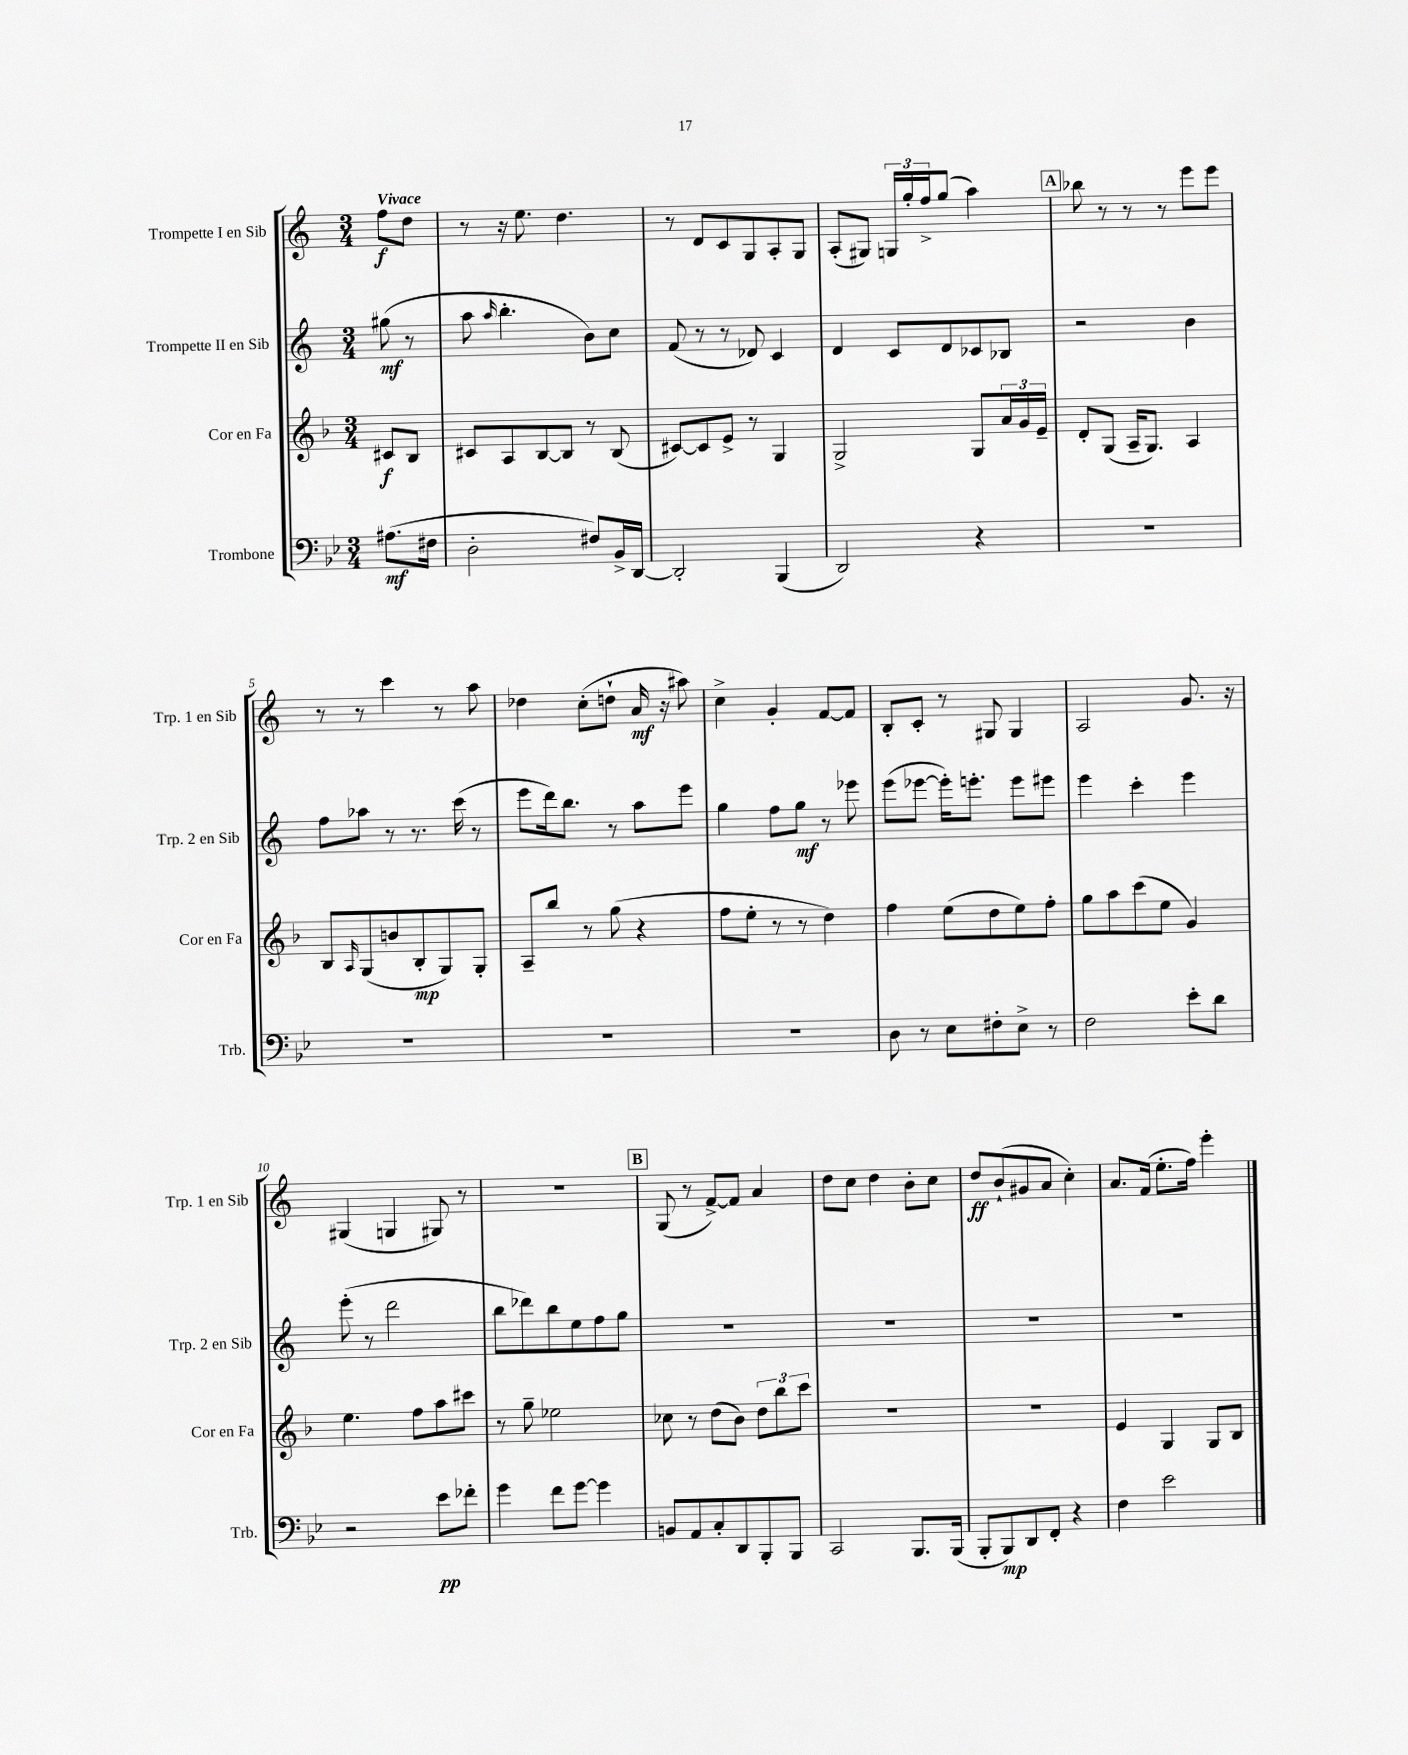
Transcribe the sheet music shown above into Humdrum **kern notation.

**kern	**kern	**kern	**kern
*staff4	*staff3	*staff2	*staff1
*clefF4	*clefG2	*clefG2	*clefG2
*k[b-e-]	*k[b-]	*k[]	*k[]
*M3/4	*M3/4	*M3/4	*M3/4
(8.A#\L	8c#/L	(8gg#\	8ff\L
.	8B-/J	8r	8dd\J
16F#\Jk	.	.	.
=	=	=	=
2D'\	8c#/L	8aa\	8r
.	.	16qqaa/	.
.	8A/	4.bb'\	16r
.	.	.	8.ee\
.	[8B-/	.	.
.	8B-/]J	.	4.dd\
8F#/L)	8r	8b\L)	.
16BB-^/L	(8B-/	8cc\J	.
[16DD/JJ	.	.	.
=	=	=	=
2DD'/]	[8c#/L)	(8f/	8r
.	8c#/]	8r	8d/L
.	8e^/J	8r	8c/
.	8r	8d-/)	8G/
(4BBB-/	4G/	4c/	8A'/
.	.	.	8G/J
=	=	=	=
2DD/)	2G^/	4d/	(8A'/L
.	.	.	8G#/J)
.	.	8c/L	24G/LL
.	.	.	24gg'/
.	.	.	24ff^/J
.	.	8d/	(8gg/J
4r	8G/L	8c-/	4aa\)
.	24a/L	8B-/J	.
.	24g/	.	.
.	24e~/JJ	.	.
=	=	=	=
2.r	8d'/L	2r	8bb-\
.	(8G/J	.	8r
.	16A~/LK	.	8r
.	8.G/J)	.	.
.	.	.	8r
.	4A/	4b\	8eee\L
.	.	.	8eee\J
=	=	=	=
2.r	8B-/L	8ff\L	8r
.	16qqA/	.	.
.	(8G/	8aa-\J	8r
.	8b/	8r	4ccc\
.	8B-'/	8.r	.
.	8G/)	.	8r
.	.	(16ccc\	.
.	8G'/J	8r	8aa\
=	=	=	=
2.r	8A~/L	8eee\L	4dd-\
.	8bb-/J	16ddd\k)	.
.	.	8.bb\J	.
.	8r	.	(8cc'\L
.	(8gg\	8r	8dd`\J
.	4r	8aa\L	16a/
.	.	.	16r
.	.	8eee\J	8aa#\)
=	=	=	=
2.r	8ff\L	4gg\	4cc^\
.	8ee'\J	.	.
.	8r	8ff\L	4g'/
.	8r	8gg\J	.
.	4dd\)	8r	[8f/L
.	.	8eee-\	8f/]J
=	=	=	=
8D\	4ff\	(8eee\L	8B'/L
8r	.	[8eee-\J	8c'/J
8E-\L	(8ee\L	16eee-'\]LK)	8r
.	.	8.eee'\J	.
8F#'\	8dd\	.	8G#/
8E-^\J	8ee\)	8eee\L	4G#/
8r	8ff'\J	8eee#\J	.
=	=	=	=
2F\	8gg\L	4eee\	2A/
.	8aa\	.	.
.	(8ccc\	4ccc'\	.
.	8ee\J	.	.
8e-'\L	4g/)	4eee\	8.g/
8d\J	.	.	.
.	.	.	16r
=	=	=	=
2r	4.ee\	(8eee'\	(4G#/
.	.	8r	.
.	.	2ddd\	4G/
.	8ff\L	.	.
8e-\L	8aa\	.	8G#/)
8f-'\J	8ccc#\J	.	8r
=	=	=	=
4g\	8r	8bb\L	2.r
.	8gg~\	8ddd-\)	.
8f\L	2ee-\	8bb\	.
[8g\J	.	8ee\	.
4g\]	.	8ff\	.
.	.	8gg\J	.
=	=	=	=
8BB/L	8cc-\	2.r	(8G/
8AA/	8r	.	8r
8C'/	(8dd\L	.	[8f^/L)
8DD/	8b-\J)	.	8f/]J
8BBB-'/	12dd\L	.	4a/
.	12bb-\	.	.
8BBB-/J	.	.	.
.	12ccc\J	.	.
=	=	=	=
2CC/	2.r	2.r	8dd\L
.	.	.	8cc\J
.	.	.	4dd\
8.BBB-/L	.	.	8b'\L
.	.	.	8cc\J
(16BBB-/Jk	.	.	.
=	=	=	=
8BBB-'/L	2.r	2.r	8dd/L
8BBB-/)	.	.	(8b`/
8DD/	.	.	8g#/
8FF'/J	.	.	8a/J
4r	.	.	4cc'\)
=	=	=	=
4F\	4e/	2.r	8.a/L
.	.	.	(16f/Jk
2e-\	4G/	.	8.ee'\L
.	.	.	16ff\Jk)
.	8G/L	.	4eee'\
.	8B-/J	.	.
==	==	==	==
*-	*-	*-	*-
